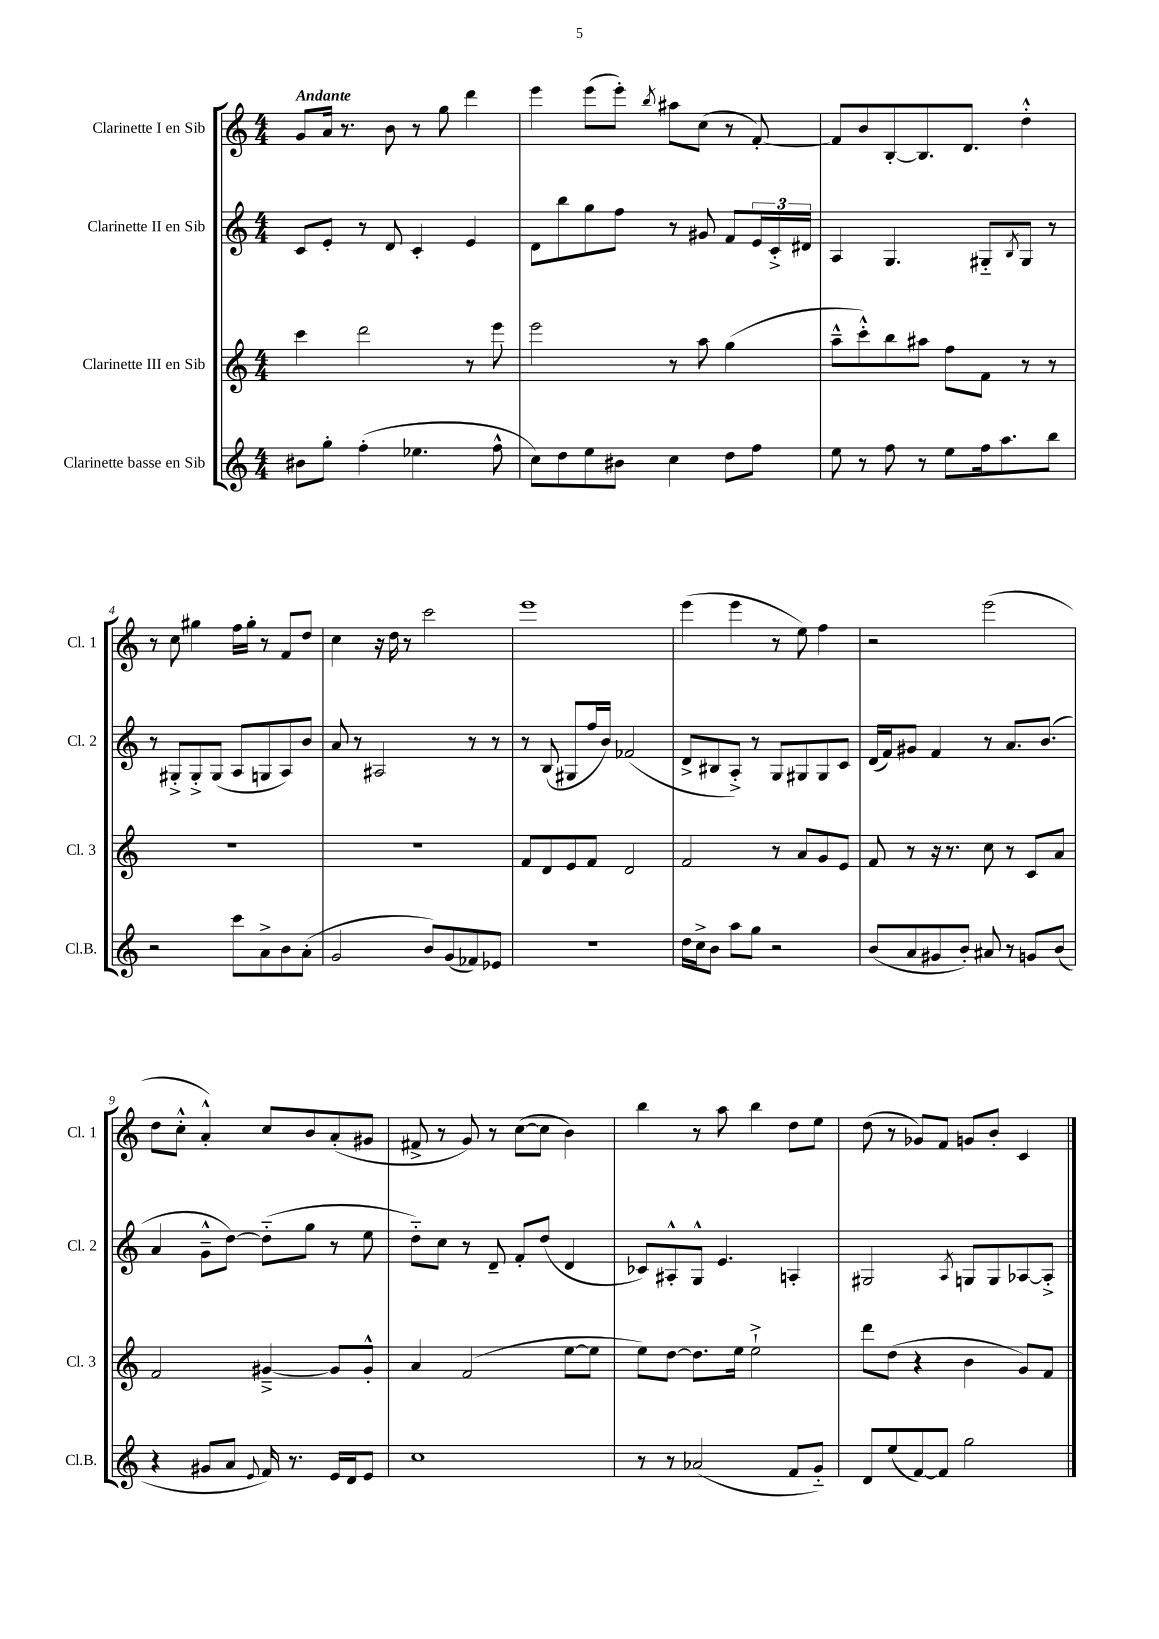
<<
\new StaffGroup <<
\new Staff = "s0" \with { instrumentName = "Clarinette I en Sib" shortInstrumentName = "Cl. 1" } {
    \clef treble \key c \major \numericTimeSignature \time 4/4 \tempo "Andante"
    g'8 a'16 r8. b'8 r8 g''8 d'''4 |
    e'''4 e'''8( e'''8-.) \acciaccatura { b''8 } ais''8 c''8( r8 f'8~-.) |
    f'8 b'8 b8~-. b8. d'8. d''4-.-^ |
    r8 c''8 gis''4 f''16 gis''16-. r8 f'8 d''8 |
    c''4 r16 d''16 r8 c'''2 |
    e'''1 |
    e'''4( e'''4 r8 e''8) f''4 |
    r2 e'''2( |
    d''8 c''8-.-^ a'4-.-^) c''8 b'8 a'8-.( gis'8 |
    fis'8-> r8 g'8) r8 c''8~( c''8 b'4) |
    b''4 r8 a''8 b''4 d''8 e''8 |
    d''8( r8 ges'8) f'8 g'8 b'8-. c'4 \bar "|." |
}
\new Staff = "s1" \with { instrumentName = "Clarinette II en Sib" shortInstrumentName = "Cl. 2" } {
    \clef treble \key c \major \numericTimeSignature \time 4/4
    c'8 e'8-. r8 d'8 c'4-. e'4 |
    d'8 b''8 g''8 f''8 r8 gis'8 f'8 \tuplet 3/2 { e'16 c'16-.-> dis'16 } |
    a4 g4. gis8-_ \acciaccatura { b8 } gis8 r8 |
    r8 gis8-.-> gis8-.-> gis8( a8 g8 a8) b'8 |
    a'8 r8 ais2 r8 r8 |
    r8 b8( gis8 f''16 b'16) fes'2( |
    d'8-> bis8 a8-.->) r8 g8 gis8 gis8 c'8 |
    d'16( f'16) gis'8 f'4 r8 a'8. b'8.( |
    a'4 g'8---^ d''8~) d''8-_( g''8 r8 e''8 |
    d''8-_) c''8 r8 d'8-- f'8-. d''8( d'4 |
    ces'8) ais8-.-^ g8-^ e'4. a4-. |
    gis2 \acciaccatura { a8 } g8 g8 aes8~ aes8-.-> \bar "|." |
}
\new Staff = "s2" \with { instrumentName = "Clarinette III en Sib" shortInstrumentName = "Cl. 3" } {
    \clef treble \key c \major \numericTimeSignature \time 4/4
    c'''4 d'''2 r8 e'''8 |
    e'''2 r8 a''8 g''4( |
    a''8---^ c'''8-.-^) b''8 ais''8 f''8 f'8 r8 r8 |
    R1 |
    R1 |
    f'8 d'8 e'8 f'8 d'2 |
    f'2 r8 a'8 g'8 e'8 |
    f'8 r8 r16 r8. c''8 r8 c'8 a'8 |
    f'2 gis'4~---> gis'8 gis'8-.-^ |
    a'4 f'2( e''8~ e''8 |
    e''8) d''8~ d''8. e''16 e''2-!-> |
    d'''8 d''8( r4 b'4 g'8) f'8 \bar "|." |
}
\new Staff = "s3" \with { instrumentName = "Clarinette basse en Sib" shortInstrumentName = "Cl.B." } {
    \clef treble \key c \major \numericTimeSignature \time 4/4
    bis'8 g''8-. f''4-.( ees''4. f''8-^ |
    c''8) d''8 e''8 bis'8 c''4 d''8 f''8 |
    e''8 r8 f''8 r8 e''8 f''16 a''8. b''8 |
    r2 c'''8 a'8-> b'8 a'8-.( |
    g'2 b'8) g'8( fes'8) ees'8 |
    R1 |
    d''16 c''16-> b'8 a''8 g''8 r2 |
    b'8( a'8 gis'8 b'8-.) ais'8 r8 g'8 b'8( |
    r4 gis'8 a'8 \appoggiatura { e'8 } f'16) r8. e'16 d'16 e'8 |
    c''1 |
    r8 r8 aes'2( f'8 g'8-_) |
    d'8 e''8( f'8~) f'8 g''2 \bar "|." |
}
>>
>>
